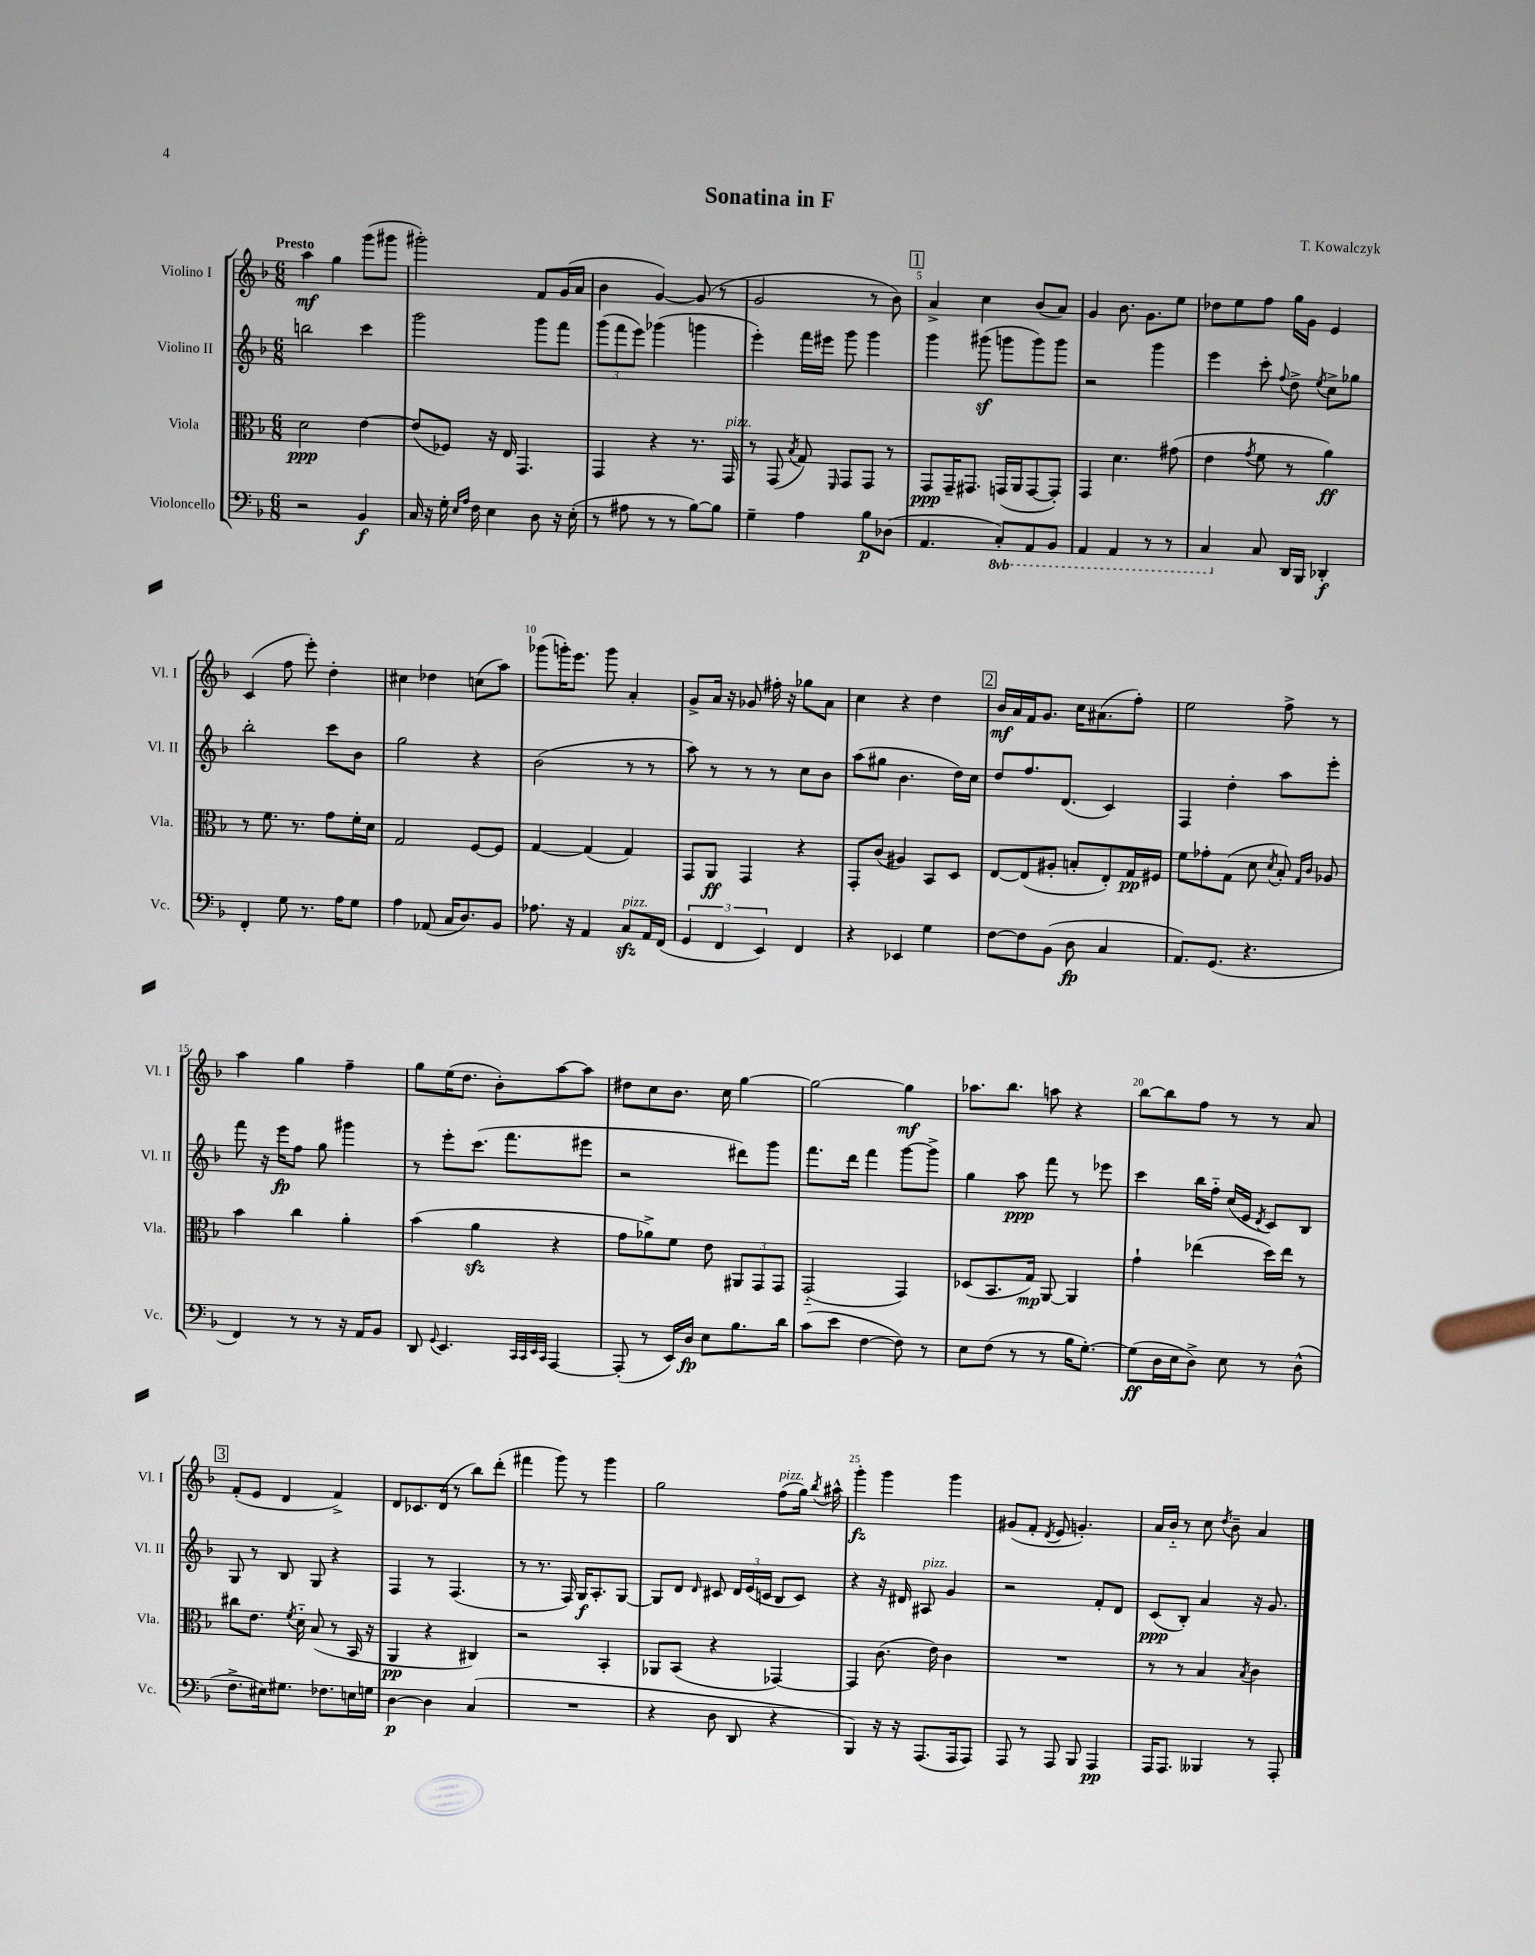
\header { title = "Sonatina in F" composer = "T. Kowalczyk" }
<<
\new StaffGroup <<
\new Staff = "s0" \with { instrumentName = "Violino I" shortInstrumentName = "Vl. I" } {
    \clef treble \key f \major \numericTimeSignature \time 6/8 \tempo "Presto"
    \autoBeamOff a''4\mf g''4 g'''8[( gis'''8] |
    gis'''2-.) f'8[ g'16( a'16] |
    bes'4 g'4~) g'8( r8 |
    g'2 r8 bes'8) |
    \mark \markup { \box "1" } a'4-> c''4 bes'8[( a'8]) |
    g'4 bes'8. g'8.[ e''8] |
    des''8[ e''8 f''8] g''16[ g'16] e'4 |
    c'4( f''8 e'''8-.) d''4-. |
    cis''4 des''4 c''8[( a''8]) |
    ges'''8[( g'''16-.) e'''8.] g'''8 a'4-. |
    g'8[-> a'16] r16 ges'8 fis''16-. r16 ges''8[ a'8] |
    c''4 r4 d''4 |
    \mark \markup { \box "2" } bes'16[\mf a'16 f'16 g'8.] c''16[ ais'8.( f''8]-.) |
    e''2 f''8-> r8 |
    a''4 g''4 f''4-- |
    g''8[ e''16( d''8.] bes'8[-.) a''8~ a''8] |
    dis''8[ c''8 bes'8.] c''16 g''4~ |
    g''2~ g''4\mf |
    aes''8.[ bes''8.] a''8 r4 |
    bes''8[~ bes''8 f''8] r8 r8 a'8 |
    \mark \markup { \box "3" } f'8[-.( e'8] d'4 f'4->) |
    d'8[ ces'8. d'16]( r8 bes''8[) d'''8]-.( |
    fis'''4 g'''8) r8 g'''4 |
    g''2 f''8[^\markup { \italic "pizz." }( g''16]) \acciaccatura { bes''8 } ais''16-^ |
    g'''4-.\fz g'''4 g'''4 |
    gis'8[( f'8]-. \acciaccatura { d'8 } e'8 g'4.-.) |
    a'16[ bes'16]-_ r8 c''8 \acciaccatura { d''8 } bes'8-- a'4 \bar "|." |
}
\new Staff = "s1" \with { instrumentName = "Violino II" shortInstrumentName = "Vl. II" } {
    \clef treble \key f \major \numericTimeSignature \time 6/8
    \autoBeamOff b''2 c'''4 |
    g'''2 g'''8[ f'''8] |
    \tuplet 3/2 { g'''8[( f'''8 e'''8]) } ges'''4( g'''4 |
    e'''4-.) f'''16[ eis'''16] g'''8 g'''4 |
    \mark \markup { \box "1" } g'''4 gis'''8\sf( g'''8[ g'''8) g'''8] |
    r2 g'''4 |
    e'''4 c'''8-. \appoggiatura { f''8 } d''8-> \acciaccatura { e''8 } c''8[-> ges''8] |
    bes''2-. c'''8[ bes'8] |
    g''2 r4 |
    bes'2( r8 r8 |
    a''8) r8 r8 r8 c''8[ bes'8] |
    a''8[( gis''8] bes'4. d''16[) c''16] |
    \mark \markup { \box "2" } d''8[ f''8. d'8.]( c'4) |
    f4 d''4-. a''8[ e'''8]-. |
    f'''8 r16 e'''16[\fp f''8] g''8 gis'''4 |
    r8 e'''8[-. c'''8.]( f'''8.[ eis'''8] |
    r2 dis'''8[) g'''8] |
    f'''8.[ d'''16] f'''4 g'''8[~ g'''8]-> |
    g''4 a''8\ppp f'''8 r8 ees'''8 |
    c'''4 bes''16[ f''16]-_ c''16[( e'16] \acciaccatura { d'8 } c'8[) bes8] |
    \mark \markup { \box "3" } g8 r8 bes8 g8 r4 |
    f4 r8 f4.( |
    r8 r8. f16) g16[\f a8.-. g8]~ |
    g8[ d'8] \grace { d'16 } cis'8 \tuplet 3/2 { d'16[ e'16( c'16] } bes8[ c'8]) |
    r4 r16 dis'16 ais8^\markup { \italic "pizz." } g'4 |
    r2 f'8[-. d'8] |
    c'8[\ppp( bes8]-.) a'4 r16 g'8. \bar "|." |
}
\new Staff = "s2" \with { instrumentName = "Viola" shortInstrumentName = "Vla." } {
    \clef alto \key f \major \numericTimeSignature \time 6/8
    \autoBeamOff d'2\ppp e'4~ |
    e'8[( fes8]) r16 e16 g,4. |
    g,4 r4 r8. g,16^\markup { \italic "pizz." } |
    r8 g,8( \acciaccatura { bes8 } g8) \grace { f,16 } g,8[ g,8] r8 |
    \mark \markup { \box "1" } g,8[\ppp g,16-- gis,8.] g,16[( a,16 g,8~ g,8]-.) |
    g,4 d'4. gis'8( |
    e'4 \acciaccatura { g'8 } f'8 r8 a'4\ff) |
    r8 f'8. r8. g'8[ f'16-. d'16] |
    g2 f8[~ f8] |
    g4~ g4( g4) |
    g,8[ a,8]\ff g,4 r4 |
    g,8[-. c'8]( ais4) bes,8[ d8] |
    \mark \markup { \box "2" } e8[~ e8( ais8]-. b8[-. e8-.) g16\pp fis16] |
    f'8[ ges'8-. g8]( d'8 \acciaccatura { d'8 } bes8-.) \grace { g16[ c'16] } aes8 |
    bes'4 c''4 a'4-. |
    bes'4( a'4\sfz r4 |
    g'8[ aes'8->) f'8] e'8 \tuplet 3/2 { ais,8[ g,8 g,8] } |
    g,2-_( g,4) |
    des8[( bes,8. g16]\mp) a,8~ a,4 |
    g'4-! ees''4( d''16[) ees''16] r8 |
    \mark \markup { \box "3" } cis''8[ e'8.] \acciaccatura { f'8 } d'16-_ bes8( r8 bes,16 r16 |
    a,4\pp r4 cis4) |
    r2 bes,4-. |
    aes,8[ bes,8]( r4 ges,4~) |
    ges,4 c'8.( e'16) c'4 |
    R2. |
    r8 r8 bes4 \acciaccatura { bes8 } c'4 \bar "|." |
}
\new Staff = "s3" \with { instrumentName = "Violoncello" shortInstrumentName = "Vc." } {
    \clef bass \key f \major \numericTimeSignature \time 6/8 \set Staff.ottavationMarkups = #ottavation-simple-ordinals
    \autoBeamOff r2 bes,4\f |
    c16 r16 g16-. \grace { e16[ a16] } f16 e4 d8 r16 e16-.( |
    r8 ais8 r8 r8 bes8[~) bes8] |
    g4-- a4 bes8[\p des8]( |
    \mark \markup { \box "1" } a,4. \ottava #-1 c,8[-.) a,,8 bes,,8] |
    a,,4 a,,4 r8 r8 |
    c,4 \ottava #0 c8 d,16[ bes,,16] des,4-.\f |
    f,4-. g8 r8. a16[ g8] |
    a4 aes,8( c16[ d8.) bes,8] |
    aes8. r16 a,4 c8[\sfz^\markup { \italic "pizz." } a,16 f,16]( |
    \tuplet 3/2 { g,4 f,4 e,4) } f,4 |
    r4 ees,4 g4 |
    \mark \markup { \box "2" } f8[~ f8 bes,8]( d8\fp c4 |
    a,8.[) g,8.]( r4. |
    f,4) r8 r8 r16 a,16[ bes,8] |
    d,8 \appoggiatura { g,8 } e,4. \grace { c,32[ c,32 e,32 c,32] } a,,4~ |
    a,,8-.( r8 e,16[) d16]\fp e8[ bes8. d'16] |
    c'8[( e'8] f4~ f8) r8 |
    e8[ f8]( r8 r8 bes16[ g8.]~-.) |
    g8[\ff( d16 e16 d8]->) e8 r8 d8-^( |
    \mark \markup { \box "3" } f8.[-> eis16) gis8.] fes8.[ e16 g16] |
    d4~\p d4 c4( |
    R2. |
    r4 d8 d,8 r4 |
    bes,,4) r16 r16 a,,8.[( a,,16 a,,8]) |
    a,,8 r8 a,,8 bes,,8 a,,4\pp |
    a,,16[ a,,8.] beses,,4 r8 a,,8-. \bar "|." |
}
>>
>>
\layout { \context { \Score \override BarNumber.break-visibility = ##(#f #t #t) barNumberVisibility = #(every-nth-bar-number-visible 5) } }
